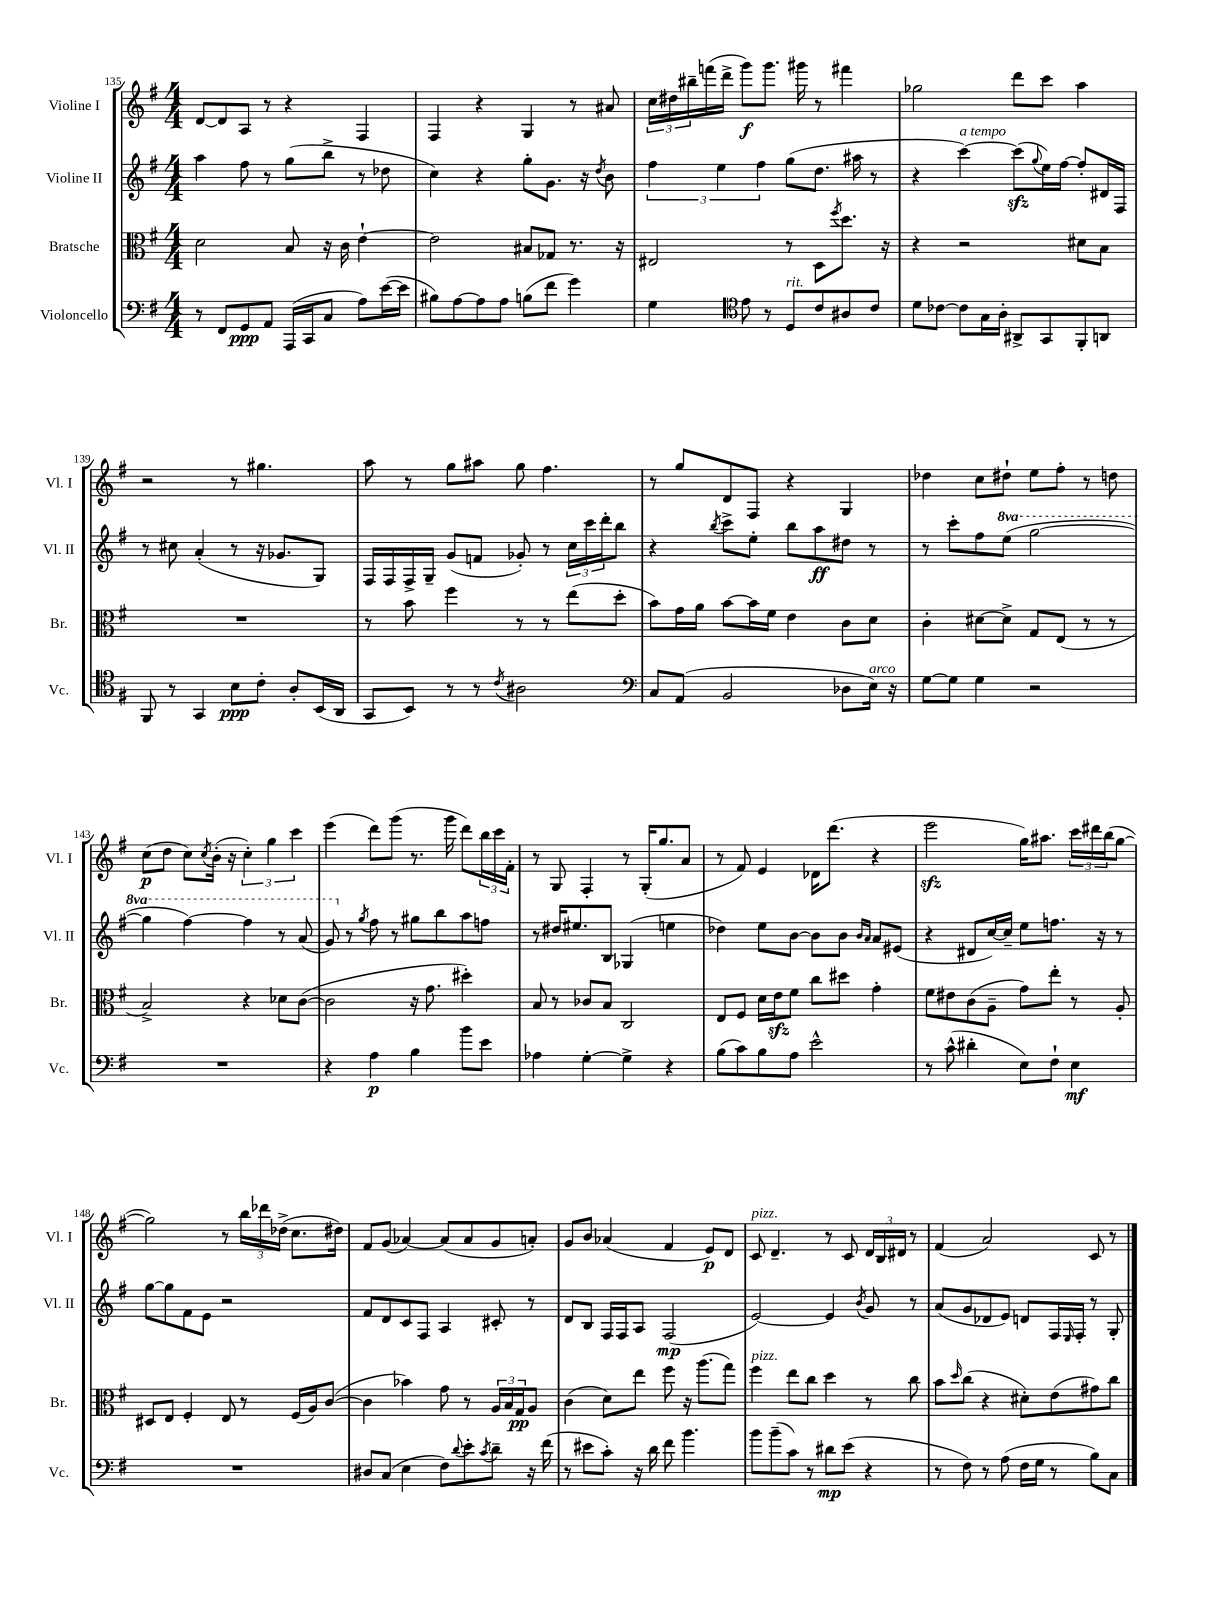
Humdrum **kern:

**kern	**kern	**kern	**kern
*staff4	*staff3	*staff2	*staff1
*clefF4	*clefC3	*clefG2	*clefG2
*k[f#]	*k[f#]	*k[f#]	*k[f#]
*M4/4	*M4/4	*M4/4	*M4/4
8r	2d\	4aa\	[8d/L
8FF#/L	.	.	8d/]
8GG/	.	8ff#\	8A/J
8AA/J	.	8r	8r
(16AAA/LL	8B/	(8gg\L	4r
16CC/J	.	.	.
8C/J	16r	8bb^\J	.
.	16c\	.	.
8A\L)	[4e`\	8r	4F#/
([16e\L	.	8dd-\	.
16e\]JJ	.	.	.
=	=	=	=
8B#\L)	2e\]	4cc\)	4F#/
[8A\	.	.	.
8A\]	.	4r	4r
8A\J	.	.	.
(8B\L	8B#/L	8gg'\L	4G/
8f#\J	8G-/J	8.g\J	.
4g\)	8.r	.	8r
.	.	16r	.
.	.	8qdd/	.
.	.	8b\	8a#/
.	16r	.	.
=	=	=	=
4G\	2E#/	6ff#\	24cc\LL
.	.	.	24dd#\
.	.	.	24bb#~\
.	.	.	(16fff\
.	.	6ee\	.
.	.	.	16ddd^\JJ
*clefC4	*	*	*
8e\	.	.	8ggg\L)
.	.	6ff#\	.
8r	.	.	8.ggg\J
8D/L	8r	(8gg\L	.
.	.	.	16ggg#\
8c/	8D\L	8.dd\J	8r
.	8qff#/	.	.
8A#/	8.dd\J	.	4fff#\
.	.	16aa#\	.
8c/J	.	8r	.
.	16r	.	.
=	=	=	=
8d\L	4r	4r	2gg-\
[8c-\J	.	.	.
8c-\]L	2r	[4ccc\)	.
16G\L	.	.	.
16A'\JJ	.	.	.
8AA#^/L	.	(8ccc\]L	8ddd\L
.	.	8qqgg/	.
8GG/	.	16ee\L)	8ccc\J
.	.	[16ff#\JJ	.
8FF#'/	8d#\L	8ff#'/]L	4aa\
8AA/J	8B\J	16d#/L	.
.	.	16F#/JJ	.
=	=	=	=
8FF#/	1r	8r	2r
8r	.	8cc#\	.
4GG/	.	(4a'/	.
8B\L	.	8r	8r
8c'\J	.	16r	4.gg#\
.	.	8.g-/L	.
8A'/L	.	.	.
(16BB/L	.	8G/J)	.
16AA/JJ	.	.	.
=	=	=	=
8GG/L	8r	16F#/LL	8aa\
.	.	16F#/	.
8BB/J)	8b\	16F#^/	8r
.	.	16G~/JJ	.
8r	4ff#\	(8g/L	8gg\L
8r	.	8f/J	8aa#\J
8qc/	.	.	.
2A#\	8r	8g-'/)	8gg\
.	8r	8r	4.ff#\
.	(8ee\L	24cc\LL	.
.	.	24ccc\	.
.	.	24ddd'\J	.
.	8dd'\J	8bb\J	.
=	=	=	=
*clefF4	*	*	*
8C/L	8b\L)	4r	8r
(8AA/J	16g\L	.	8gg/L
.	16a\JJ	.	.
.	.	8qbb/	.
2BB/	[8b\L	8ccc^\L	8d/
.	16b\]L	8ee'\J	8F#/J
.	16f#\JJ	.	.
.	4e\	8bb\L	4r
.	.	8aa\	.
8D-\L	8c\L	8dd#\J	4G/
16E\Jk)	8d\J	8r	.
16r	.	.	.
=	=	=	=
[8G\L	4c'\	8r	4dd-\
8G\]J	.	8ccc'\L	.
4G\	[8d#\L	8ff#\	8cc\L
.	8d#^\]J	(8eee\J	8dd#`\J
2r	8G/L	[2ggg\	8ee\L
.	(8E/J	.	8ff#'\J
.	8r	.	8r
.	8r	.	8dd\
=	=	=	=
1r	2B^/)	4ggg\]	(8cc\L
.	.	.	8dd\J
.	.	[4fff#\)	8cc\L)
.	.	.	8qcc/
.	.	.	(16b'\Jk
.	.	.	16r
.	4r	4fff#\]	6cc'\)
.	.	.	6gg\
.	8d-\L	8r	.
.	.	.	6ccc\
.	([8c\J	(8aa/	.
=	=	=	=
4r	2c\]	8gg/)	(4eee\
.	.	8r	.
.	.	8qgg/	.
4A\	.	8ff#\	8ddd\L)
.	.	8r	(8ggg\J
4B\	16r	8gg#\L	8.r
.	8.g\	.	.
.	.	8bb\	.
.	.	.	16ggg\
8b\L	4dd#'\)	8aa\	8ddd\L)
8e\J	.	8ff\J	24bb\L
.	.	.	24ccc\
.	.	.	24f#'\JJ
=	=	=	=
4A-\	8B/	8r	8r
.	8r	16dd#/LK	8G/
.	.	8.ee#/	.
[4G'\	8c-/L	.	4F#'/
.	8B/J	8B/J	.
4G^\]	2C/	(4G-/	8r
.	.	.	(16G'/LK
.	.	.	8.gg/
4r	.	4ee\	.
.	.	.	8a/J
=	=	=	=
(8B\L	8E/L	4dd-\)	8r
8c\)	8F#/J	.	8f#/)
8B\	16d\LL	8ee\L	4e/
.	16e\J	.	.
8A\J	8f#\J	[8b\J	.
2e^^\	8cc\L	8b\]L	16d-\LK
.	.	.	(8.ddd\J
.	8dd#\J	8b\J	.
.	.	16qqb/LL	.
.	.	16qqa/JJ	.
.	4g'\	8a/L	4r
.	.	(8e#/J	.
=	=	=	=
8r	8f#\L	4r	2eee\
(8c^^\	8e#\	.	.
4d#'\	(8c\	8d#/L	.
.	8A~\J	[16cc/L)	.
.	.	16cc~/]JJ	.
8E\L)	8g\L)	8ee\L	16gg\LK)
.	.	.	8.aa#\J
8F#`\J	8ee'\J	8.ff\J	.
4E\	8r	.	24ccc\LL
.	.	.	24ddd#\
.	.	16r	.
.	.	.	(24bb\J
.	8A'/	8r	[8gg\J
=	=	=	=
1r	8D#/L	[8gg\L	2gg\])
.	8E/J	8gg\]	.
.	4F#'/	8f#\	.
.	.	8e\J	.
.	8E/	2r	8r
.	8r	.	24bb\LL
.	.	.	24ddd-\
.	.	.	(24dd-^\JJ
.	(16F#/LL	.	8.cc\L
.	16A/J)	.	.
.	([8c/J	.	.
.	.	.	16dd#\Jk)
=	=	=	=
8D#/L	4c\]	8f#/L	8f#/L
(8C/J	.	8d/	(8g/J
4E\	4b-\)	8c/	[4a-/)
.	.	8F#/J	.
8F#\L)	8g\	4A/	(8a-/]L
8qqd/	.	.	.
8e'\	8r	.	8a-/
8qc/	.	.	.
8d~\J	24A/LL	8c#'/	8g/
.	24B/	.	.
.	24G/J	.	.
16r	8A/J	8r	8a'/J)
(16f#\	.	.	.
=	=	=	=
8r	(4c\	8d/L	8g/L
8e#\L	.	8B/J	8b/J
8c'\J)	8d\L)	16F#/LL	(4a-/
.	.	16F#/J	.
16r	8ee\J	8A/J	.
16d\	.	.	.
8f#\	8ff#\	(2F#/	4f#/
4.b\	16r	.	.
.	(8.aa\L	.	.
.	.	.	8e/L)
.	8gg\J)	.	8d/J
=	=	=	=
8b\L	4ff#\	[2e/)	8c/
(8b~\	.	.	4.d~/
8c\J)	8ee\L	.	.
8r	8cc\J	.	.
8d#\L	4dd\	4e/]	8r
(8e\J	.	.	8c/
.	.	8qb/	.
4r	8r	8g/	24d/LL
.	.	.	24B/
.	.	.	24d#/JJ
.	8cc\	8r	8r
=	=	=	=
8r	8b\L	(8a/L	(4f#/
.	16qqdd/	.	.
8F#\)	(8cc\J	8g/	.
8r	4r	8d-/	2a/)
(8A\	.	8e/J)	.
16F#\LL	8d#'\L)	8d/L	.
16G\JJ	.	.	.
8r	(8e\	16F#/L	.
.	.	16qqE/	.
.	.	16F#'/JJ	.
8B\L)	8g#\)	8r	8c/
8C\J	8cc\J	8G'/	8r
==	==	==	==
*-	*-	*-	*-
